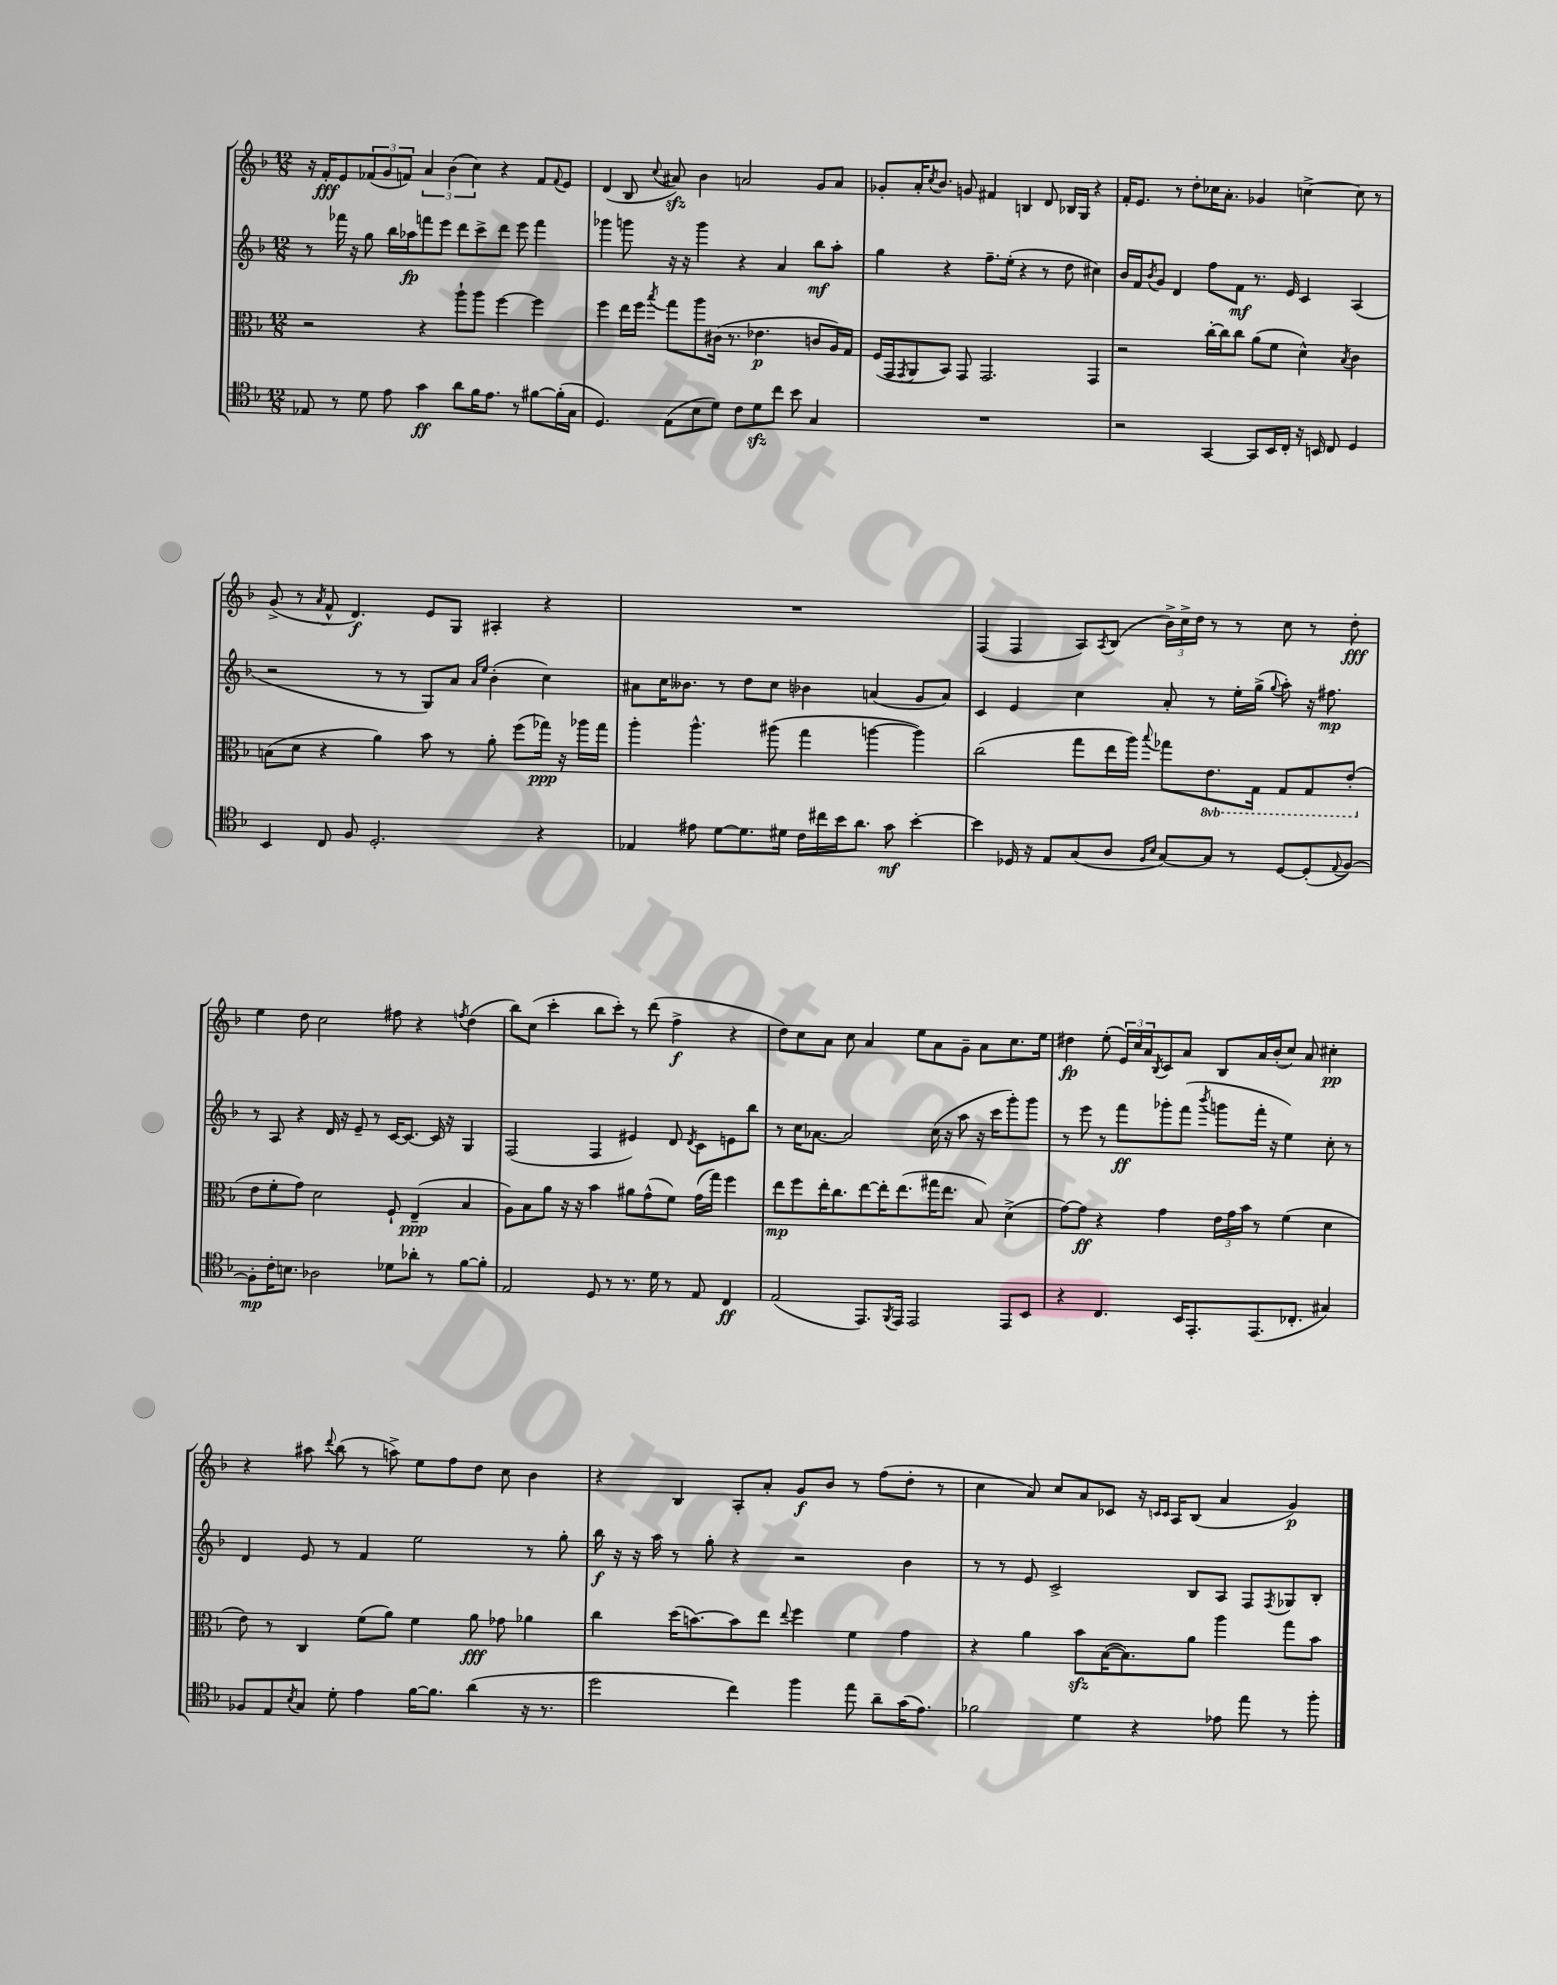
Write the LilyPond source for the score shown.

<<
\new StaffGroup <<
\new Staff = "s0" {
    \clef treble \key f \major \numericTimeSignature \time 12/8
    r16 f'16-.\fff e'8 \tuplet 3/2 { fes'8( g'8 f'8) } \tuplet 3/2 { a'4 bes'4( c''4) } r4 f'8 \appoggiatura { f'8 } e'8 |
    d'4( bes8 \appoggiatura { c''8 } ais'8\sfz) bes'4 a'2 g'8 a'8 |
    ges'8-. a'16-. \acciaccatura { c''8 } bes'8. g'8 fis'4 b4 d'8 bes16 g16 r4 |
    f'16-. e'8. r8 d''8-. ces''16 a'8.-. ges'4 c''4~-> c''8 r8 |
    g'8->( r8 \acciaccatura { a'8 } f'8-^ d'4.\f) e'8 g8 ais4-. r4 |
    R1. |
    f4( f4 a8) \acciaccatura { a8 } bes8( \tuplet 3/2 { bes'16->) c''16-> d''16 } r8 r8 c''8 r8 d''8-.\fff |
    e''4 d''8 c''2 fis''8 r4 \acciaccatura { f''8 } d''4( |
    bes''8) c''8( c'''4-. bes''8 c'''8-.) r8 d'''8( f''4->\f r4 |
    d''8) c''8 a'8 c''8 a'4 e''8 a'8 g'8-- a'8 c''8. e''16 |
    dis''4\fp e''8-.( \tuplet 3/2 { e'16) c''16 a'16 } \acciaccatura { bes8 } c'8 a'8 bes8 a'16 bes'16-.( c''8) a'8 cis''4-.\pp |
    r4 ais''8 \appoggiatura { d'''8 } bes''8( r8 a''8->) e''8 f''8 d''8 c''8 bes'4 |
    r4 bes4 a8-. a'8-. g'8\f bes'8 r8 f''8( d''8-. r8 |
    c''4 a'8) c''8 a'8 ces'8 r16 \grace { c'16 c'16 } a16 bes8( a'4 g'4\p) \bar "|." |
}
\new Staff = "s1" {
    \clef treble \key f \major \numericTimeSignature \time 12/8
    r8 fes'''16 r16 g''8 bes''16 aes''16\fp f'''8 e'''8 d'''8 c'''8-> d'''8 e'''8 f'''4 |
    ges'''4 g'''8 r16 r16 g'''4 r4 a'4 bes''8\mf a''8-. |
    g''4 r4 f''8.-- e''16-.( r4 r8 d''8 cis''4) |
    bes'16 f'16 \acciaccatura { bes'8 } g'8 d'4 f''8 f'8\mf r8. e'16 c'4 a4( |
    r2 r8 r8 g8) a'8 \grace { a'16 e''16 } bes'4-.( c''4) |
    ais'8 c''16 beses'8. r8 d''8 c''8 bes'4 a'4( g'8 a'8) |
    c'4 e'4 c''4 a'8-. r8 e''16-. g''16->( \appoggiatura { g''8 } a''8-.) r16 fis''8.\mp |
    r8 a8 r4 d'16 r16 e'8-- r8 c'16~ c'8.~ c'16 r16 g4 |
    f2( f4 eis'4) d'8 \acciaccatura { d'8 } c'8 e'8 bes''8 |
    r8 c''16 aes'8.~ aes'2 c''16( r16 a''8 r16 c'''16 g'''8-.) g'''8 |
    r8 e'''8 r8 f'''8\ff ges'''8-. f'''8( \acciaccatura { bes'''8 } g'''8 f'''16-. r16 e''4) c''8-. r8 |
    d'4 e'8 r8 f'4 e''2 r8 g''8-. |
    bes''16\f r16 r16 a''16 r8 g''8-. r4 r2 bes'4 |
    r8 r8 e'8 c'2-> bes8 a8 f8 \acciaccatura { f8 } ges8 bes8-. \bar "|." |
}
\new Staff = "s2" {
    \clef alto \key f \major \numericTimeSignature \time 12/8 \set Staff.ottavationMarkups = #ottavation-simple-ordinals
    r2 r4 a''8-! a''8 f''4~ f''4 |
    f''4 e''16 f''16 \acciaccatura { bes''8 } g''8 a''8 cis'16( r8. ees'4.\p c'8 a16) g16 |
    f16( g,16 \acciaccatura { g,8 } a,8 bes,8) g,8 g,2. g,4 |
    r2 c''16~-. c''16 c''8 a'8( f'8 d'4-^) \acciaccatura { bes8 } c'4 |
    b8( d'8 r4 a'4) bes'8 r8 a'8-. f''8( ges''16\ppp) r16 aes''16 ges''16 |
    a''4-. a''4.-^ ais''8( g''4 a''4~ a''4) |
    c''2( g''8 e''16 a''16) \appoggiatura { bes''8 } ges''8 \ottava #-1 e8. g,16 g,8 g,8 e8-.( \ottava #0 |
    e'8 f'8-. g'8) d'2 f8-! e4--\ppp( bes4 |
    a8) bes8 a'8 r16 r16 bes'4 ais'8 g'8-^( f'8) g'16( g''16) f''4 |
    e''8\mp f''8 e''16-. c''8. e''8~ e''16-. e''8.( gis''16 e''8. bes8) d'4->( |
    g'8~) g'8\ff r4 g'4 \tuplet 3/2 { e'16 g'16 bes'16 } r8 f'4( d'4 |
    e'8) r8 c4 f'8( a'8) f'4 a'8\fff ges'8 aes'4 |
    c''4 d''16( b'8.~) b'8 e''8 \appoggiatura { e''8 } f''4 f'4 g'4 |
    r4 a'4 bes'8\sfz bes16~( bes8.) a'8 a''4 g''8 bes'8 \bar "|." |
}
\new Staff = "s3" {
    \clef tenor \key f \major \numericTimeSignature \time 12/8
    ees8 r8 d'8 e'8 g'4\ff a'8 f'16 e'8. r8 fis'8~ fis'16-.( g16 |
    d4.) e8( bes8 d'8) c'8 d'8\sfz c''8 bes'8 g4 |
    R1. |
    r2 g,4~ g,8 bes,16 c16-. r16 b,16 c8 d4 |
    bes,4 c8 f8 d2.-. r4 |
    ees4 eis'8 d'8~ d'8. dis'16 c'16 cis''16 bes'16 a'8. g'8\mf bes'4~-. |
    bes'4 des16 r16 e8 g8( a8 \grace { f16 bes16 } g8~) g8 r8 des8~ des8-.( \appoggiatura { e8 } f8~) |
    f8-.\mp c'16-. b8. aes2 des'8 aes'8-. r8 f'8~ f'8-. |
    e2 d8 r8 r8. d'16 r8 e8 c4\ff |
    e2( e,8.) \acciaccatura { f,8 } e,16 e,2 e,8 bes,8 |
    r4 c4. bes,16 e,8.-. e,8.( ces8.-. gis4) |
    fes8 e8 \acciaccatura { bes8 } g8 d'8-. e'4 f'16~ f'8. a'4( r16 r8. |
    d''2 c''4) f''4 e''8 a'8-- g'16( e'8.) |
    fes'2 d'4 r4 ees'8 e''8 r8 f''8-. \bar "|." |
}
>>
>>
\layout { \context { \Score \remove "Bar_number_engraver" } }
